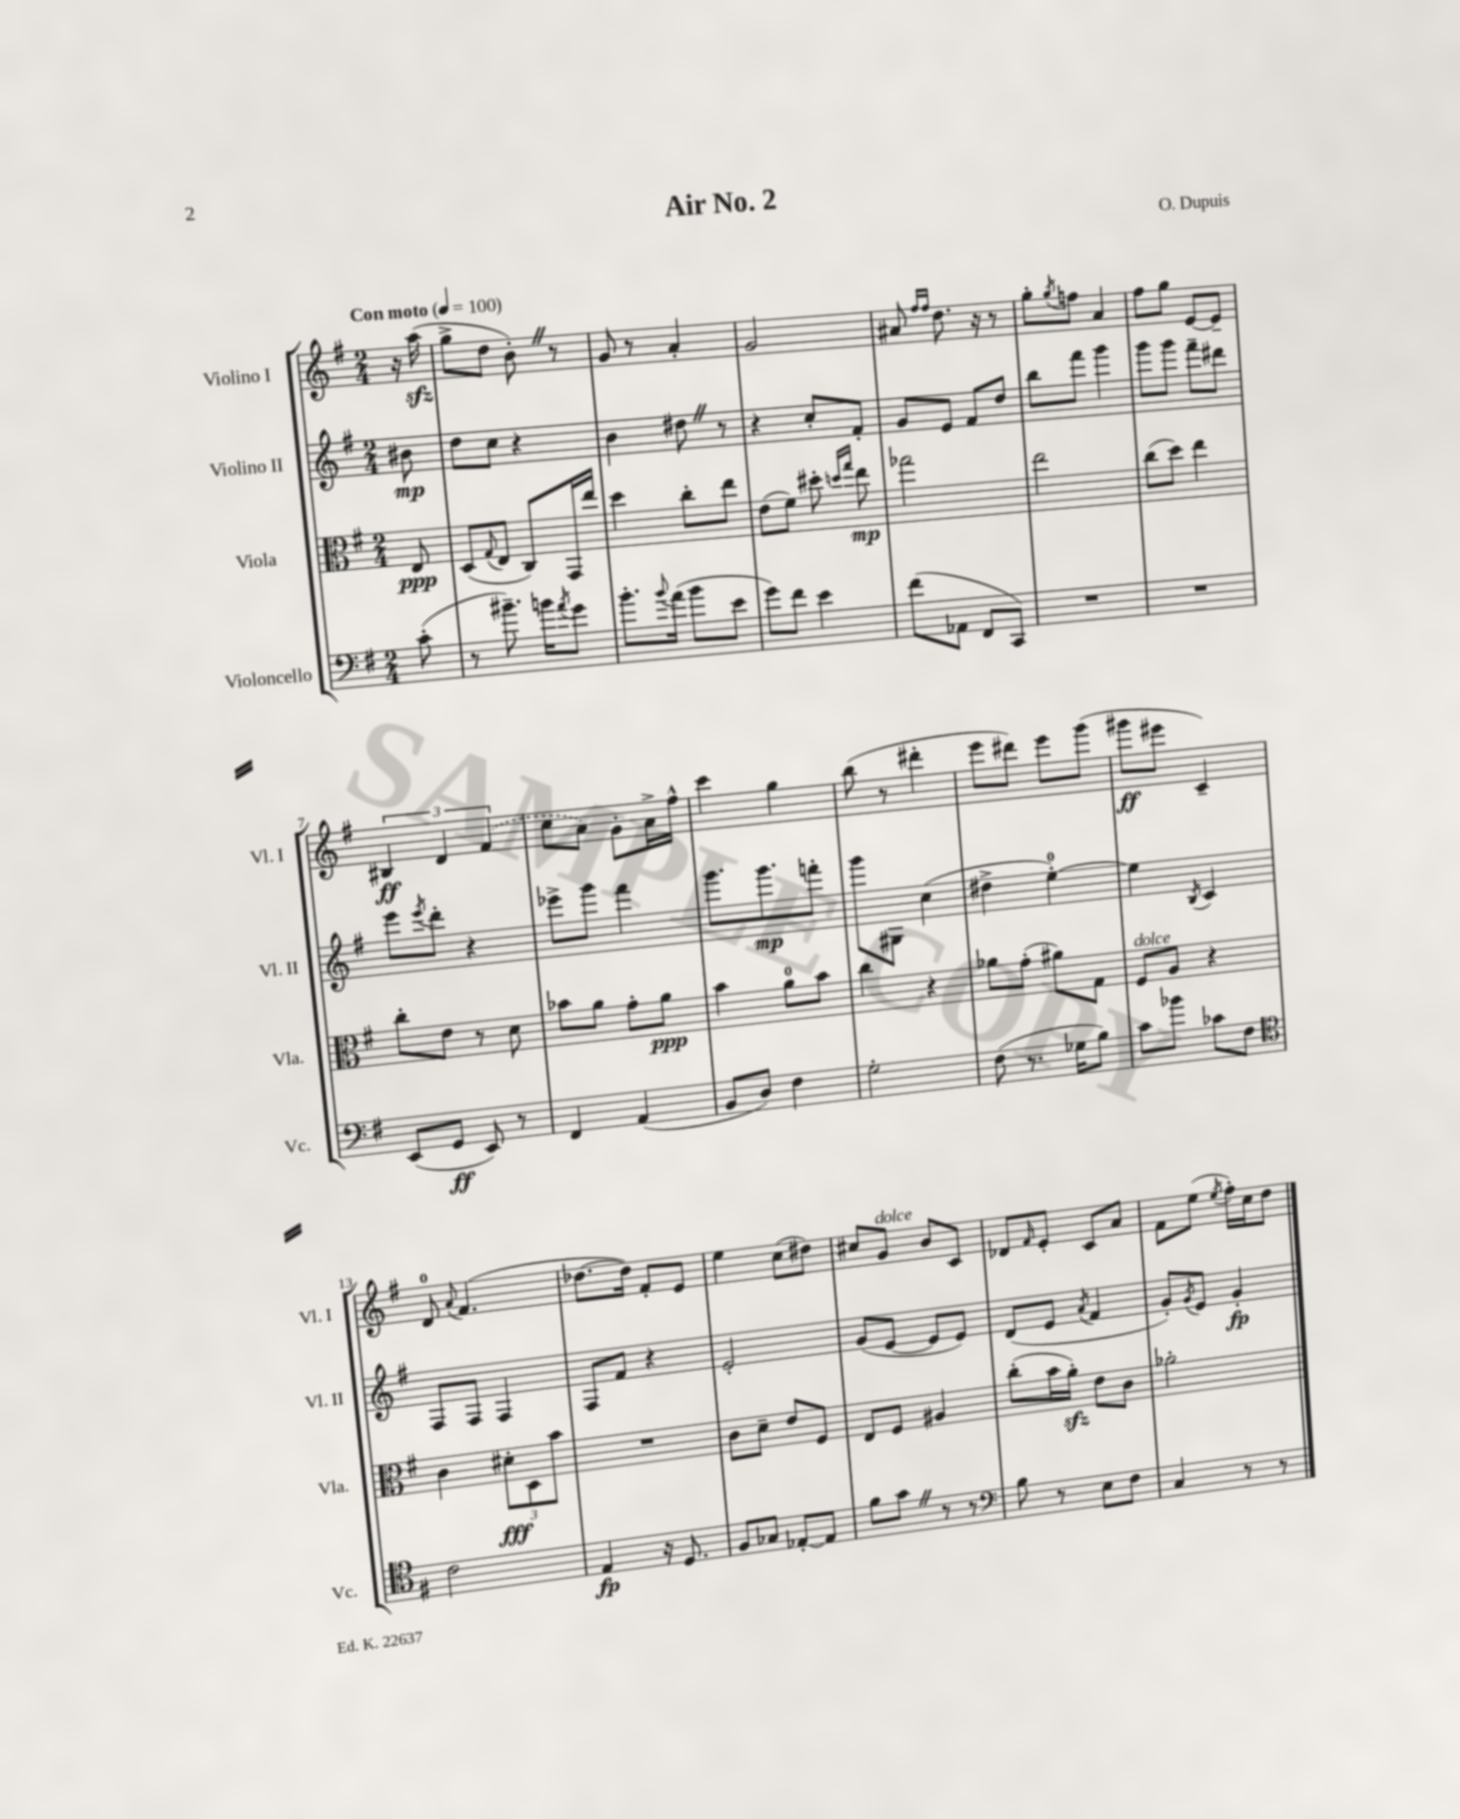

**kern	**kern	**kern	**kern
*staff4	*staff3	*staff2	*staff1
*clefF4	*clefC3	*clefG2	*clefG2
*k[f#]	*k[f#]	*k[f#]	*k[f#]
*M2/4	*M2/4	*M2/4	*M2/4
*MM100	*MM100	*MM100	*MM100
(8c'	8E	8b#	16r
.	.	.	(16aa
=	=	=	=
8r	(8D	8dd	8gg^
.	8qqG	.	.
8.b#~)	8E	8cc	8dd
.	8C)	4r	8b')
16b	.	.	.
8qa	.	.	.
8g	16GG	.	8r
.	16ee	.	.
=	=	=	=
8.b'	4dd	4b	8g
.	.	.	8r
8qqb	.	.	.
(16a	.	.	.
8b	8cc'	8dd#	4a'
8e	8ee	8r	.
=	=	=	=
8g)	(8e	4r	2g
8f#	8f#)	.	.
4e	8dd#'	8cc'	.
.	16qqdd	.	.
.	16qqgg	.	.
.	8ee	8f#'	.
=	=	=	=
(8f#	2gg-	8g	8a#
.	.	.	16qqff#
.	.	.	16qqff#
8AA-	.	8e	8.dd
8FF#	.	8f#	.
.	.	.	16r
8CC)	.	8dd	8r
=	=	=	=
2r	2ee	8bb	8gg'
.	.	.	8qgg
.	.	8fff#	8ff
.	.	4ggg	4a
=	=	=	=
2r	(8cc	8ggg	8ff#
.	8dd)	8ggg	8gg
.	4ee	8fff#~	[8e
.	.	8ddd#	8e~]
=	=	=	=
(8EE	8cc'	8eee	6B#
.	.	8qeee	.
8GG	8e	8ddd'	.
.	.	.	6d
8EE)	8r	4r	.
.	.	.	(6f#
8r	8d	.	.
=	=	=	=
4FF#	8b-	8eee-^	8cc
.	8a	8ggg	8a)
(4AA	8g'	4fff#	8g'
.	8a	.	16a^
.	.	.	16ff#^^
=	=	=	=
8BB	4b	8.ggg	4ccc
8D)	.	.	.
.	.	8.ggg	.
4F#	8a	.	4gg
.	8b	8fff'	.
=	=	=	=
2G'	4cc	8ggg	(8bb
.	.	8G#	8r
.	4r	(4cc	4ddd#'
=	=	=	=
(8F#	8a-	4dd#^	8eee
8.r	(8g'	.	8ddd#)
.	8a#)	[4ee')	8eee
16G-	.	.	.
8B)	8G	.	(8ggg
=	=	=	=
8c	8F#	4ee]	8ggg#
8b-	8A	.	8eee#
.	.	8qB	.
8c-	4r	4c	4c~)
8F#	.	.	.
=	=	=	=
*clefC4	*	*	*
2c	4c	8F#	8d
.	.	.	8qqa
.	.	8F#	(4.f#
.	12d#'	4F#	.
.	12D	.	.
.	12b	.	.
=	=	=	=
4E	2r	8F#	[8.dd-
.	.	8f#	.
.	.	.	16dd-])
16r	.	4r	8f#'
8.D	.	.	.
.	.	.	8e
=	=	=	=
8F#	8c	2e'	4ee
8G-	8d~	.	.
[8E-'	8e	.	(8cc
8E-]	8F#	.	8dd#)
=	=	=	=
8f#	8E	(8g	8cc#
8g	8F#	[8e	8g
8r	4A#	8e]	8b
8r	.	8e)	8c
=	=	=	=
*clefF4	*	*	*
8B	(8cc'	(8d	8d-
.	.	.	16qqf#
8r	16b	8e	8e'
.	16a')	.	.
.	.	8qa	.
8E	8e	4f#	8c
8F#	8c	.	8a
=	=	=	=
4C	2a-'	8g')	8f#
.	.	8qg	.
.	.	8e	(8ee
.	.	.	8qee
8r	.	4g'	16ff#')
.	.	.	16cc
8r	.	.	8dd
==	==	==	==
*-	*-	*-	*-
